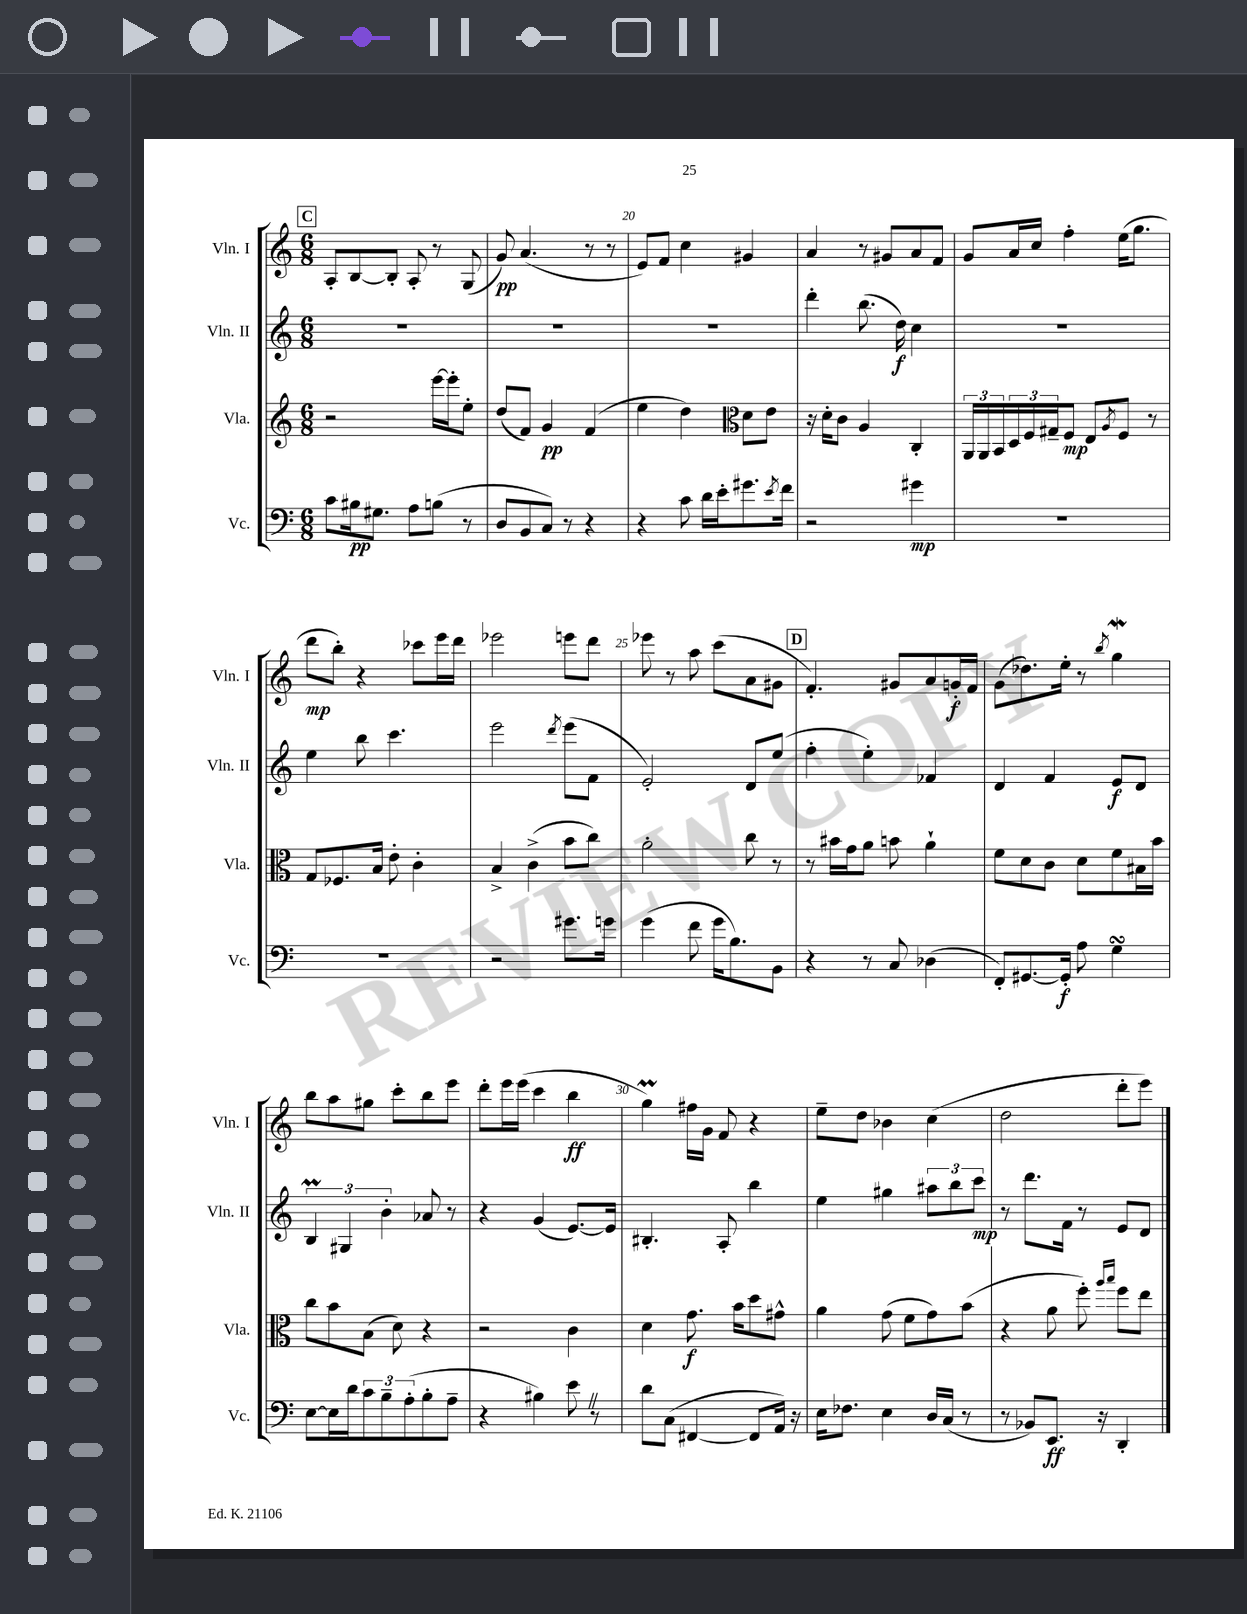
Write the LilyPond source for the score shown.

<<
\new StaffGroup <<
\new Staff = "s0" \with { instrumentName = "Vln. I" shortInstrumentName = "Vln. I" } {
    \clef treble \key c \major \numericTimeSignature \time 6/8
    \mark \markup { \box "C" } a8-. b8~ b8-. a8-. r8 g8( |
    g'8\pp) a'4.( r8 r8 |
    e'8) f'8 c''4 gis'4 |
    a'4 r8 gis'8 a'8 f'8 |
    g'8 a'16 c''16 f''4-. e''16( g''8. |
    d'''8\mp b''8-.) r4 ces'''8 e'''16 d'''16 |
    ees'''2 e'''8 d'''8 |
    ees'''8 r8 a''8 c'''8( a'8 gis'8 |
    \mark \markup { \box "D" } f'4.-.) gis'8 a'8 g'16-.\f f'16 |
    g'8( des''8.) e''16-. r8 \acciaccatura { b''8 } g''4\mordent |
    b''8 a''8 gis''8 c'''8-. b''8 e'''8 |
    d'''8-. e'''16 e'''16( c'''4 b''4\ff |
    g''4\prall) fis''16 g'16 f'8 r4 |
    e''8-- d''8 bes'4 c''4( |
    d''2 d'''8-. e'''8) \bar "|." |
}
\new Staff = "s1" \with { instrumentName = "Vln. II" shortInstrumentName = "Vln. II" } {
    \clef treble \key c \major \numericTimeSignature \time 6/8
    \mark \markup { \box "C" } R2. |
    R2. |
    R2. |
    d'''4-. b''8.( d''16\f) c''4 |
    R2. |
    e''4 b''8 c'''4. |
    e'''2 \acciaccatura { d'''8 } e'''8( f'8 |
    e'2-.) d'8 e''8( |
    \mark \markup { \box "D" } f''4-. e''4-.) fes'4 |
    d'4 f'4 e'8\f d'8 |
    \tuplet 3/2 { b4\prall gis4 b'4-. } aes'8 r8 |
    r4 g'4( e'8.~) e'16 |
    bis4.-. a8-. b''4 |
    e''4 gis''4 \tuplet 3/2 { ais''8 b''8 c'''8\mp } |
    r8 d'''8. f'16 r8 e'8 d'8 \bar "|." |
}
\new Staff = "s2" \with { instrumentName = "Vla." shortInstrumentName = "Vla." } {
    \clef treble \key c \major \numericTimeSignature \time 6/8
    \mark \markup { \box "C" } r2 e'''16~ e'''16-. e''8-. |
    d''8( f'8) g'4\pp f'4( |
    e''4 d''4) \clef alto d'8 e'8 |
    r16 d'16-. c'8 a4 c4-. |
    \tuplet 3/2 { a,16 a,16 b,16 } \tuplet 3/2 { d16 f16 gis16-- } f8\mp e8 \acciaccatura { a8 } f8 r8 |
    g8 fes8. b16 e'8-. c'4-. |
    b4-> c'4->( b'8 c''8) |
    a'2-. c''8 r8 |
    \mark \markup { \box "D" } r8 bis'16 g'16 a'8 b'8 a'4-! |
    f'8 d'8 c'8 d'8 f'8 bis16 b'16 |
    c''8 b'8 b8( d'8) r4 |
    r2 c'4 |
    d'4 g'8.\f b'16 d''8 gis'8-^ |
    a'4 g'8( f'8 g'8) b'8( |
    r4 a'8 f''8-.) \grace { a''16 b''16 } f''8 e''8 \bar "|." |
}
\new Staff = "s3" \with { instrumentName = "Vc." shortInstrumentName = "Vc." } {
    \clef bass \key c \major \numericTimeSignature \time 6/8
    \mark \markup { \box "C" } c'8 bis16\pp gis8. a8 b8( r8 |
    d8 b,8 c8) r8 r4 |
    r4 c'8 d'16 e'16-. gis'8. \acciaccatura { e'8 } f'16 |
    r2 gis'4\mp |
    R2. |
    R2. |
    r2 gis'8. g'16 |
    g'4( f'8 g'16 b8.) b,8 |
    \mark \markup { \box "D" } r4 r8 c8 des4( |
    f,8-.) gis,8.~ gis,16-.\f a8 g4\turn |
    e8~ e16 d'16 \tuplet 3/2 { c'8 b8-- a8-.( } b8-. a8-- |
    r4 bis4) e'8 \once \override BreathingSign.text = \markup { \musicglyph "scripts.caesura.straight" } \breathe r8 |
    d'8 c8( fis,4~ fis,8 a,16) r16 |
    e16 fes8. e4 d16 c16( r8 |
    r8 bes,8) e,8.\ff r16 d,4-. \bar "|." |
}
>>
>>
\layout { \context { \Score currentBarNumber = #18 \override BarNumber.break-visibility = ##(#f #t #t) barNumberVisibility = #(every-nth-bar-number-visible 5) } }
